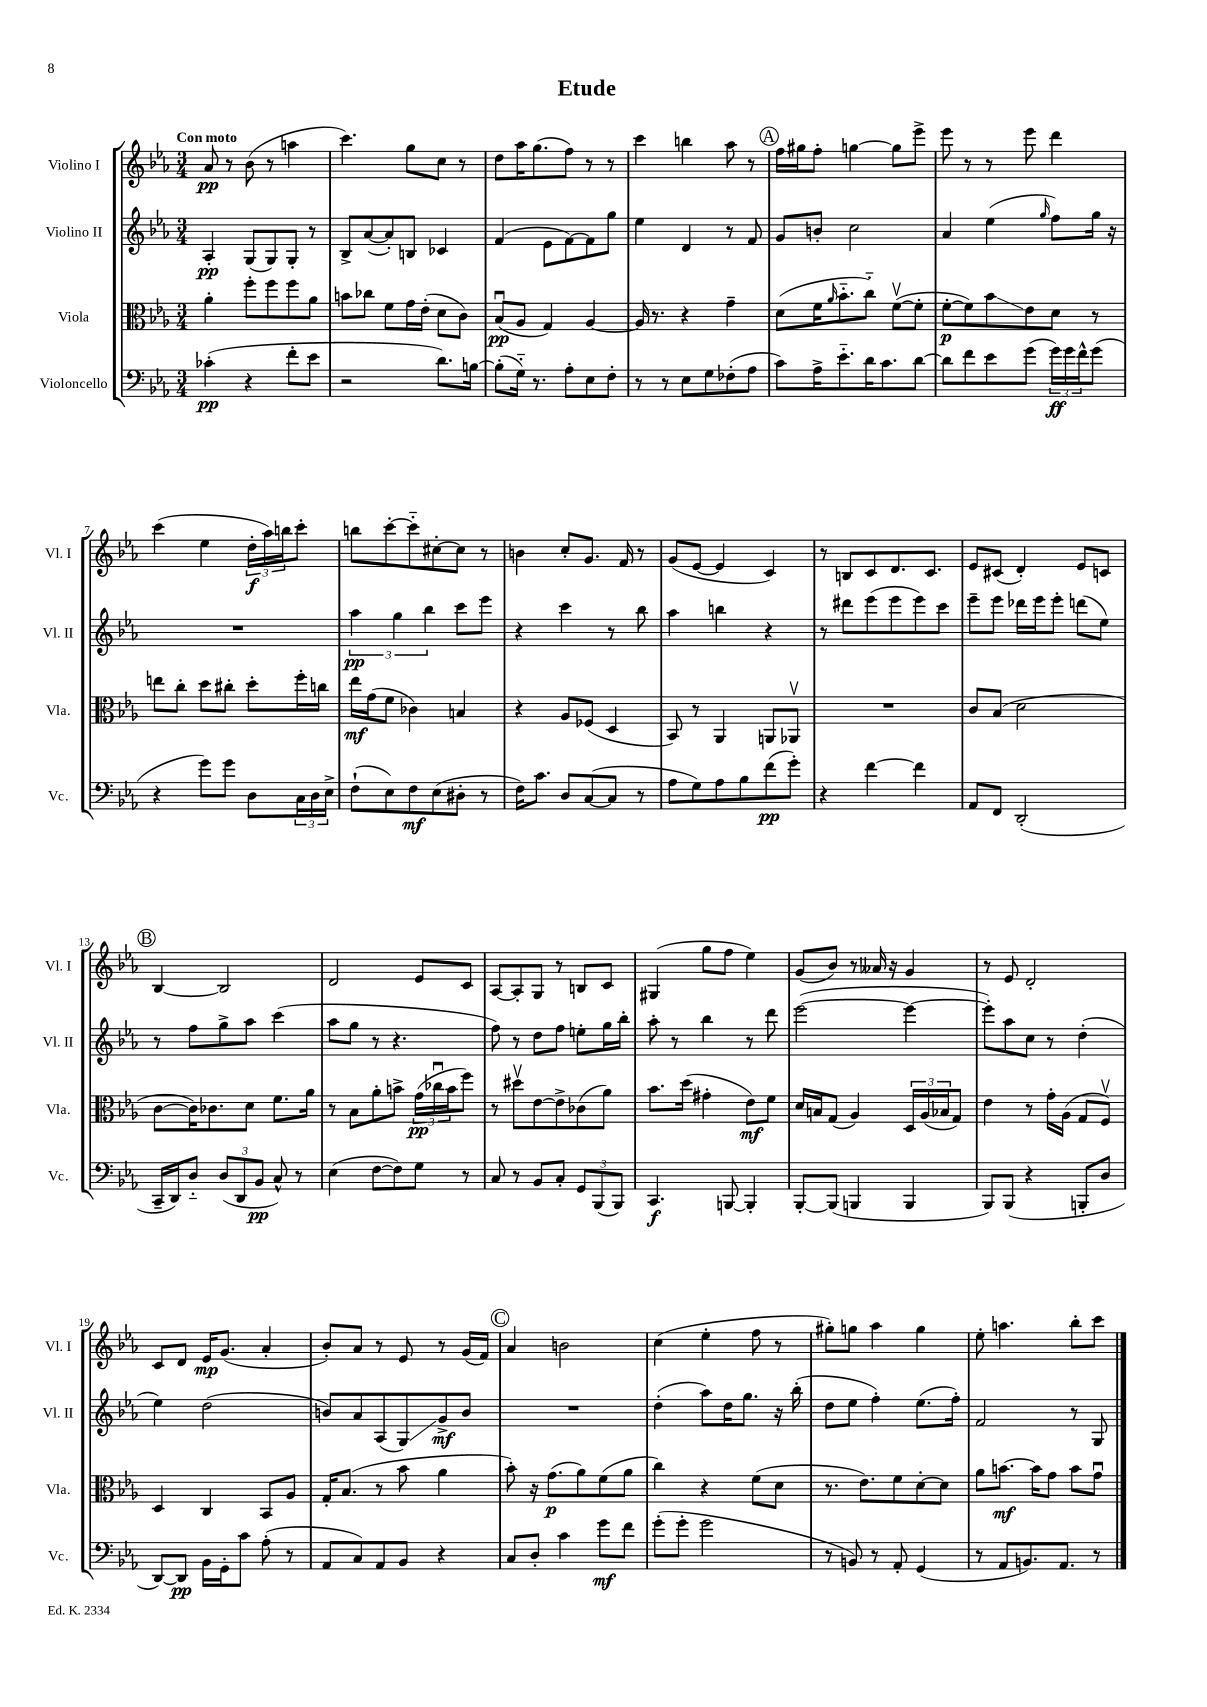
\header { title = "Etude" }
<<
\new StaffGroup <<
\new Staff = "s0" \with { instrumentName = "Violino I" shortInstrumentName = "Vl. I" } {
    \clef treble \key ees \major \numericTimeSignature \time 3/4 \tempo "Con moto"
    aes'8\pp r8 bes'8( r8 a''4 |
    c'''4.) g''8 c''8 r8 |
    d''8 aes''16 g''8.( f''8) r8 r8 |
    c'''4 b''4 aes''8 r8 |
    \mark \markup { \circle "A" } f''16 gis''16 f''8-. g''4~ g''8 ees'''8-> |
    ees'''8 r8 r8 ees'''8 d'''4 |
    c'''4( ees''4 \tuplet 3/2 { d''16-.\f aes''16) b''16 } c'''8-. |
    b''8 c'''8~-. c'''8-_ cis''8~-. cis''8 r8 |
    b'4 c''8-. g'8. f'16 r8 |
    g'8( ees'8~ ees'4 c'4) |
    r8 b8 c'8 d'8. c'8. |
    ees'8 cis'8( d'4-.) ees'8 c'8 |
    \mark \markup { \circle "B" } bes4~ bes2 |
    d'2 ees'8 c'8 |
    aes8~ aes8-. g8 r8 b8 c'8 |
    gis4( g''8 f''8 ees''4) |
    g'8( bes'8) r8 aeses'16 r16 g'4 |
    r8 ees'8 d'2-. |
    c'8 d'8 ees'16\mp g'8.( aes'4-. |
    bes'8-.) aes'8 r8 ees'8 r8 g'16( f'16) |
    \mark \markup { \circle "C" } aes'4 b'2 |
    c''4( ees''4-. f''8 r8 |
    gis''8-.) g''8 aes''4 g''4 |
    ees''8-. a''4. bes''8-. c'''8 \bar "|." |
}
\new Staff = "s1" \with { instrumentName = "Violino II" shortInstrumentName = "Vl. II" } {
    \clef treble \key ees \major \numericTimeSignature \time 3/4
    aes4-.\pp g8( g8) g8-. r8 |
    bes8-> aes'8~( aes'8-.) b8 ces'4 |
    f'4( ees'8 f'8~) f'8 g''8 |
    ees''4 d'4 r8 f'8 |
    \mark \markup { \circle "A" } g'8 b'8-. c''2 |
    aes'4 ees''4( \grace { g''16 } f''8) g''16 r16 |
    R2. |
    \tuplet 3/2 { aes''4\pp g''4 bes''4 } c'''8 ees'''8 |
    r4 c'''4 r8 bes''8 |
    aes''4 b''4 r4 |
    r8 dis'''8 ees'''8( ees'''8 ees'''8) c'''8 |
    ees'''8-- ees'''8 des'''16 ees'''16 ees'''8-. d'''8( ees''8) |
    \mark \markup { \circle "B" } r8 f''8 g''8-> aes''8 c'''4( |
    aes''8 g''8 r8 r4. |
    f''8) r8 d''8 f''8 e''8-. g''16 bes''16-. |
    aes''8-. r8 bes''4 r8 d'''8 |
    ees'''2~( ees'''4~ |
    ees'''8-.) aes''8 c''8 r8 d''4-.( |
    ees''4) d''2( |
    b'8) aes'8 aes8( g8\glissando) g'8->\mf b'8 |
    \mark \markup { \circle "C" } R2. |
    d''4-.( aes''8) d''16 g''8. r16 bes''16-.( |
    d''8 ees''8 f''4-.) ees''8.( f''16-.) |
    f'2 r8 g8 \bar "|." |
}
\new Staff = "s2" \with { instrumentName = "Viola" shortInstrumentName = "Vla." } {
    \clef alto \key ees \major \numericTimeSignature \time 3/4
    aes'4-. f''8-. f''8 f''8 aes'8 |
    b'8 ces''8 f'8 g'16 ees'16-.( d'8 c'8) |
    bes8\downbow\pp( aes8 g4) aes4~ |
    aes16 r8. r4 g'4-- |
    \mark \markup { \circle "A" } d'8( f'16 \grace { aes'16 } bes'8.-_ c''8-_) f'8~\upbow( f'8-. |
    f'8~-.\p f'8) bes'8\glissando ees'8 d'8 r8 |
    e''8 c''8-. d''8 cis''8-. d''8-. f''16-. c''16 |
    ees''16\mf g'16( f'8 ces'4) b4 |
    r4 aes8 fes8( d4 |
    bes,8) r8 aes,4 a,8 aes,8\upbow |
    R2. |
    c'8 bes8( d'2 |
    \mark \markup { \circle "B" } c'8~ c'16) ces'8. d'8 f'8. aes'16 |
    r8 bes8 aes'8-. b'8-> \tuplet 3/2 { g'16\pp( ces''16\downbow b'16 } f''8) |
    r8 dis''8\upbow ees'8~ ees'8-> ces'8( aes'8) |
    bes'8. d''16( gis'4-. ees'8\mf) f'8 |
    d'16 b16 g8( aes4) \tuplet 3/2 { d16 aes16( bes16 } g8) |
    ees'4 r8 g'16-. aes16( g8 f8\upbow) |
    d4 c4 bes,8 aes8 |
    g16-. bes8.( r8 bes'8 aes'4 |
    \mark \markup { \circle "C" } bes'8-.) r16 g'8.\p( aes'8) f'8( aes'8 |
    c''4) r4 f'8( d'8 |
    r8. ees'8.) f'8 d'8~-. d'8 |
    aes'8 b'8.~\mf b'16 g'8 b'8 g'8\downbow \bar "|." |
}
\new Staff = "s3" \with { instrumentName = "Violoncello" shortInstrumentName = "Vc." } {
    \clef bass \key ees \major \numericTimeSignature \time 3/4
    ces'4-.\pp( r4 f'8-. ees'8 |
    r2 d'8.) b16~ |
    b8-.( g16-_) r8. aes8-. ees8 f8-. |
    r8 r8 ees8 g8 fes8-.( aes8 |
    \mark \markup { \circle "A" } c'8) aes16-> ees'8.-_ d'16 c'8. d'8~ |
    d'8 f'8 ees'8 g'8( \tuplet 3/2 { g'16\ff) g'16 f'16-^ } g'8( |
    r4 g'8) g'8 d8 \tuplet 3/2 { c16 d16 ees16-> } |
    f8-!( ees8) f8\mf ees8( dis8-. r8 |
    f16) c'8. d8 c8~( c8 r8 |
    aes8 g8) aes8 bes8 f'8\pp( g'8-.) |
    r4 f'4~ f'4 |
    aes,8 f,8 d,2-.( |
    \mark \markup { \circle "B" } c,16-- d,16) d8-_ \tuplet 3/2 { d8( d,8 bes,8\pp } c8-^) r8 |
    ees4( f8~ f8) g8 r8 |
    c8 r8 bes,8 c8-. \tuplet 3/2 { g,8 bes,,8( bes,,8) } |
    c,4.\f b,,8~ b,,4-. |
    bes,,8~-. bes,,8( b,,4 b,,4 |
    bes,,8) bes,,8( r4 b,,8-. d8 |
    d,8~) d,8\pp bes,16 g,16-. c'8 aes8-.( r8 |
    aes,8 c8) aes,8 bes,8 r4 |
    \mark \markup { \circle "C" } c8 d8-. c'4 g'8\mf f'8 |
    g'8-.( g'8-. g'2 |
    r8 b,8) r8 aes,8-. g,4( |
    r8 aes,8 b,8.) aes,8. r8 \bar "|." |
}
>>
>>
